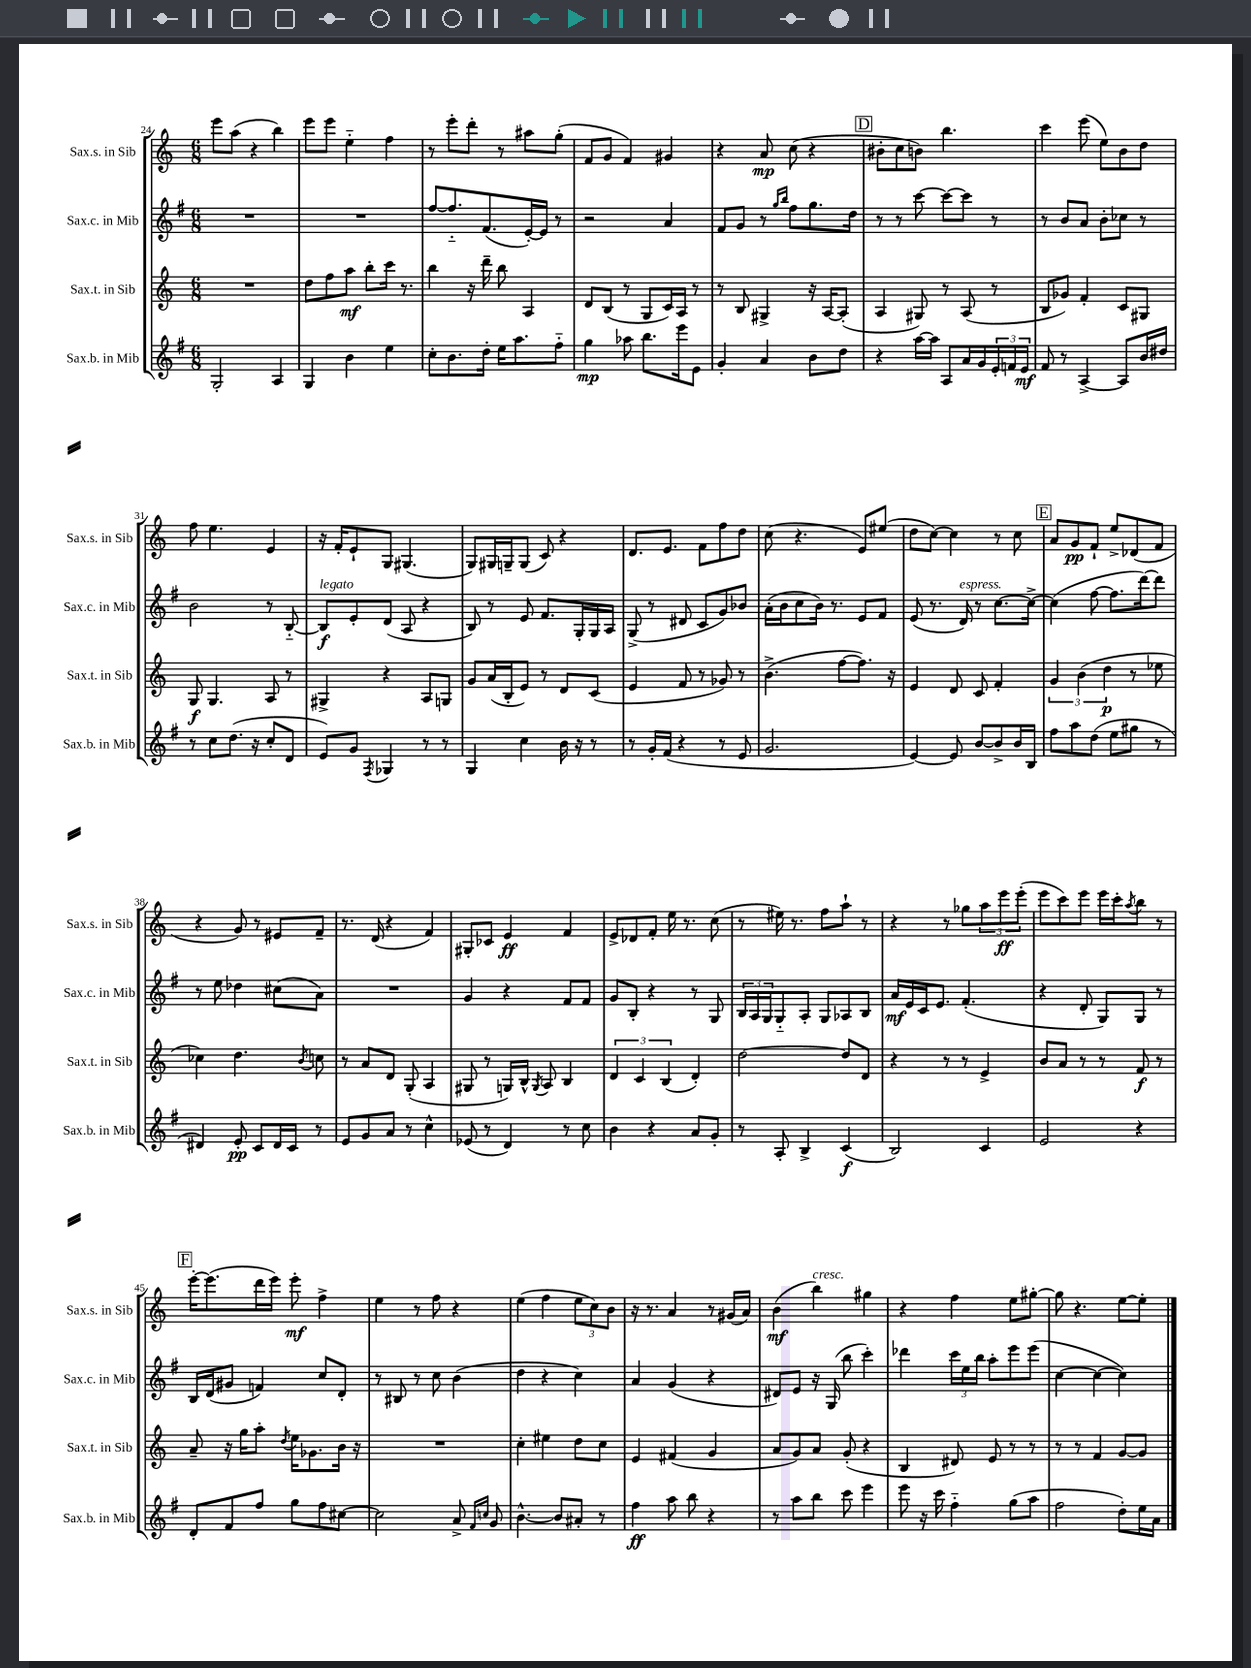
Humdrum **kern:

**kern	**dynam	**kern	**dynam	**kern	**dynam	**kern	**dynam
*part4	*part4	*part3	*part3	*part2	*part2	*part1	*part1
*staff4	*staff4	*staff3	*staff3	*staff2	*staff2	*staff1	*staff1
*I"Sax.b. in Mib	*	*I"Sax.t. in Sib	*	*I"Sax.c. in Mib	*	*I"Sax.s. in Sib	*
*I'Sax.b. in Mib	*	*I'Sax.t. in Sib	*	*I'Sax.c. in Mib	*	*I'Sax.s. in Sib	*
*clefG2	*	*clefG2	*	*clefG2	*	*clefG2	*
*k[f#]	*	*k[]	*	*k[f#]	*	*k[]	*
*M6/8	*	*M6/8	*	*M6/8	*	*M6/8	*
=24	=24	=24	=24	=24	=24	=24	=24
2G'/	.	2.r	.	2.r	.	8eee\L	.
.	.	.	.	.	.	(8aa\J	.
.	.	.	.	.	.	4r	.
4A/	.	.	.	.	.	4bb\)	.
=25	=25	=25	=25	=25	=25	=25	=25
4G/	.	8dd\L	.	2.r	.	8eee\L	.
.	.	8ff\	.	.	.	8eee\J	.
4b\	.	8aa\J	mf	.	.	4ee\	.
.	.	8bb'\L	.	.	.	.	.
4ee\	.	16ccc\Jk	.	.	.	4ff\	.
.	.	8.r	.	.	.	.	.
=26	=26	=26	=26	=26	=26	=26	=26
8cc'\L	.	4bb\	.	[8ff#/L	.	8r	.
8.b\	.	.	.	8.ff#/]	.	8eee'\L	.
.	.	16r	.	.	.	8ddd'\J	.
16dd'\Jk	.	16ddd~\	.	(8.f#/	.	.	.
16ee\KL	.	8bb\	.	.	.	8r	.
8.aa\	.	.	.	.	.	.	.
.	.	4A/	.	[16e'/L)	.	8aa#X\L	.
.	.	.	.	16e/JJ]	.	.	.
8ff#\J	.	.	.	8r	.	(8gg'\J	.
=27	=27	=27	=27	=27	=27	=27	=27
4gg\	mp	8d/L	.	2r	.	8f/L	.
.	.	(8B/J	.	.	.	8g/J	.
8aa-X\	.	8r	.	.	.	4f/)	.
8.bb\L	.	8G/L	.	.	.	.	.
.	.	16c/L)	.	4a/	.	4g#X/	.
16eee\k	.	16A/JJ	.	.	.	.	.
8e\J	.	8r	.	.	.	.	.
=28	=28	=28	=28	=28	=28	=28	=28
4g'/	.	8r	.	8f#/L	.	4r	.
.	.	8B/	.	8g/J	.	.	.
4a/	.	4G#X^/	.	8r	.	8a/	mp
.	.	.	.	16qqgg/LL	.	.	.
.	.	.	.	16qqbb/JJ	.	.	.
.	.	.	.	8ff#\L	.	(8cc\	.
8b\L	.	16r	.	8.gg\	.	4r	.
.	.	[16A/KL	.	.	.	.	.
8dd\J	.	(8A'/J]	.	.	.	.	.
.	.	.	.	16dd\Jk	.	.	.
!!LO:REH:place=s1:t=D
=29	=29	=29	=29	=29	=29	=29	=29
4r	.	4A/	.	8r	.	8b#X'\L	.
.	.	.	.	8r	.	8cc\	.
[16aa\LL	.	8G#X/)	.	[8ccc\	.	8bn\J)	.
16aa\JJ]	.	.	.	.	.	.	.
8A/L	.	8r	.	8ccc\L_	.	4.bb\	.
16a/L	.	(8A/	.	8ccc\J]	.	.	.
16g/	.	.	.	.	.	.	.
24e'/	.	8r	.	8r	.	.	.
24fn/	.	.	.	.	.	.	.
24e/JJ	mf	.	.	.	.	.	.
=30	=30	=30	=30	=30	=30	=30	=30
8f#/	.	8B/L	.	8r	.	4ccc\	.
8r	.	8g-X/J)	.	8b/L	.	.	.
[4A^/	.	4f'/	.	8a/J	.	(8eee\	.
.	.	.	.	8b'\L	.	8ee\L)	.
8A/L]	.	8c/L	.	8cc-X\J	.	8b\	.
16b/L	.	8G#X/J	.	8r	.	8dd\J	.
16dd#X/JJ	.	.	.	.	.	.	.
!!LO:LB:g=z
=31	=31	=31	=31	=31	=31	=31	=31
8r	.	8G/	f	2b\	.	8ff\	.
8cc\L	.	4.G/	.	.	.	4.ee\	.
(8.dd\J	.	.	.	.	.	.	.
16r	.	.	.	.	.	.	.
8cc'/L	.	8A/	.	8r	.	4e/	.
8d/J	.	8r	.	[8B/	.	.	.
=32	=32	=32	=32	=32	=32	=32	=32
!	!	!	!	!LO:TX:a:i:t=legato	!	!	!
8e/L)	.	4G#X^/	.	8B/L]	f	16r	.
.	.	.	.	.	.	16f'/KL	.
8g/J	.	.	.	8e'/	.	8e`/	.
8qF#/	.	.	.	.	.	.	.
4G-X/	.	4r	.	(8d/J	.	8G/J	.
.	.	.	.	8A/	.	(4.G#X/	.
8r	.	8A/L	.	4r	.	.	.
8r	.	8Gn/J	.	.	.	.	.
=33	=33	=33	=33	=33	=33	=33	=33
4G/	.	8g/L	.	8B/)	.	8G/L)	.
.	.	(16a/L	.	8r	.	16G#X/L	.
.	.	16B'/J	.	.	.	16Gn~/J	.
4cc\	.	8e/J)	.	8e/	.	(8G/J	.
.	.	8r	.	8.f#/L	.	8c/)	.
16b\	.	8d/L	.	.	.	4r	.
16r	.	.	.	16G'/L	.	.	.
8r	.	(8c/J	.	16G/	.	.	.
.	.	.	.	16A/JJ	.	.	.
=34	=34	=34	=34	=34	=34	=34	=34
8r	.	4e/	.	(8G^/	.	8.d/L	.
16g'/LL	.	.	.	8r	.	.	.
(16f#/JJ	.	.	.	.	.	8.e/J	.
4r	.	8f/	.	8d#X/	.	.	.
.	.	8r	.	8c/L	.	8f\L	.
8r	.	8g-X/)	.	8g/)	.	8ff\	.
8e/	.	8r	.	8b-X/J	.	8dd\J	.
=35	=35	=35	=35	=35	=35	=35	=35
2.g/	.	(4.b^\	.	(16a'\LL	.	(8cc\	.
.	.	.	.	16b\J	.	.	.
.	.	.	.	8cc\	.	4.r	.
.	.	.	.	16b\Jk)	.	.	.
.	.	.	.	8.r	.	.	.
.	.	[8ff\L	.	.	.	.	.
.	.	8.ff\J])	.	8e/L	.	8e/L)	.
.	.	.	.	8f#/J	.	(8ee#X/J	.
.	.	16r	.	.	.	.	.
=36	=36	=36	=36	=36	=36	=36	=36
[4e/)	.	4e/	.	(8e/	.	8dd\L	.
.	.	.	.	8.r	.	[8cc\J)	.
8e/]	.	8d/	.	.	.	4cc\]	.
!	!	!	!	!LO:TX:a:i:t=espress.	!	!	!
.	.	.	.	16d/)	.	.	.
[8b/L	.	8c/	.	8r	.	.	.
8b^/]	.	4f'/	.	[8.cc\L	.	8r	.
16b/L	.	.	.	.	.	8cc\	.
16B/JJ	.	.	.	16cc^\Jk_	.	.	.
!!LO:REH:place=s1:t=E
=37	=37	=37	=37	=37	=37	=37	=37
8ff#\L	.	6g/	.	(4cc\]	.	8a/L	.
8aa\	.	.	.	.	.	8g/	pp
.	.	(6b\	.	.	.	.	.
(8dd\J	.	.	.	[8ff#\	.	8f`/J	.
.	.	6dd\	p	.	.	.	.
8ee\L	.	.	.	8.ff#\L]	.	8ee^/L	.
8gg#X\J	.	8r	.	.	.	(8d-X/	.
.	.	.	.	[16ddd\k)	.	.	.
8r	.	8ee-X\	.	8ddd\J]	.	8f/J	.
!!LO:LB:g=z
=38	=38	=38	=38	=38	=38	=38	=38
4d#X/)	.	4cc-X\)	.	8r	.	4r	.
.	.	.	.	8ee\	.	.	.
8e'/	pp	4.dd\	.	4dd-X\	.	8g/)	.
8c/L	.	.	.	.	.	8r	.
16d#/L	.	.	.	(8cc#X\L	.	8e#X/L	.
16c/JJ	.	.	.	.	.	.	.
.	.	8qb/	.	.	.	.	.
8r	.	8ccn\	.	8a\J)	.	8f~/J	.
=39	=39	=39	=39	=39	=39	=39	=39
8e/L	.	8r	.	2.r	.	8.r	.
8g/	.	8a/L	.	.	.	.	.
.	.	.	.	.	.	(16d/	.
8a/J	.	8d/J	.	.	.	4r	.
8r	.	(8G'/	.	.	.	.	.
4cc^^\	.	4A/	.	.	.	4f/)	.
=40	=40	=40	=40	=40	=40	=40	=40
(8e-X/	.	8G#X/	.	4g/	.	8G#X'/L	.
8r	.	8r	.	.	.	8c-X/J	.
4d/)	.	16Gn/LL)	.	4r	.	4e/	ff
.	.	16B^^/JJ	.	.	.	.	.
.	.	8qG/	.	.	.	.	.
.	.	8A/	.	.	.	.	.
8r	.	4B/	.	8f#/L	.	4f/	.
8cc\	.	.	.	8f#/J	.	.	.
=41	=41	=41	=41	=41	=41	=41	=41
4b\	.	6d/	.	8g/L	.	8e^/L	.
.	.	.	.	8B'/J	.	8d-X/	.
.	.	6c/	.	.	.	.	.
4r	.	.	.	4r	.	8f'/J	.
.	.	(6B/	.	.	.	.	.
.	.	.	.	.	.	16ee\	.
.	.	.	.	.	.	8.r	.
8a/L	.	4d'/)	.	8r	.	.	.
8g'/J	.	.	.	8G/	.	(8cc\	.
=42	=42	=42	=42	=42	=42	=42	=42
8r	.	[2dd\	.	24B/LL	.	8r	.
.	.	.	.	24A/	.	.	.
.	.	.	.	24G/J	.	.	.
8A'/	.	.	.	8G/	.	16ee#X\)	.
.	.	.	.	.	.	8.r	.
4B^/	.	.	.	8A'/J	.	.	.
.	.	.	.	8G/L	.	8ff\L	.
(4c/	f	8dd/L]	.	8A-X/	.	8aa`\J	.
.	.	8d/J	.	8B/J	.	8r	.
=43	=43	=43	=43	=43	=43	=43	=43
2B/)	.	4r	.	16a/LL	mf	4r	.
.	.	.	.	16e/	.	.	.
.	.	.	.	16c/J	.	.	.
.	.	.	.	8.e/J	.	.	.
.	.	8r	.	.	.	8r	.
.	.	8r	.	(4.f#'/	.	8gg-X\L	.
4c/	.	4e^/	.	.	.	12aa\	.
.	.	.	.	.	.	12eee\	ff
.	.	.	.	.	.	(12eee'\J	.
=44	=44	=44	=44	=44	=44	=44	=44
2e/	.	8b/L	.	4r	.	8eee\L	.
.	.	8a/J	.	.	.	8ccc\)	.
.	.	8r	.	8d'/	.	8eee\J	.
.	.	8r	.	8G/L)	.	16eee\LL	.
.	.	.	.	.	.	16ccc'\J	.
.	.	.	.	.	.	8qaa/	.
4r	.	8f/	f	8G/J	.	8bb\J	.
.	.	8r	.	8r	.	8r	.
!!LO:LB:g=z
!!LO:REH:place=s1:t=F
=45	=45	=45	=45	=45	=45	=45	=45
8d'/L	.	8a~/	.	16B/LL	.	[16eee'\KL	.
.	.	.	.	(16d/J	.	(8.eee\]	.
8f#/	.	16r	.	8g#X/J	.	.	.
.	.	16gg\KL	.	.	.	.	.
8ff#/J	.	8aa'\J	.	4fn/)	.	16ddd\L	.
.	.	.	.	.	.	16eee\JJ)	.
.	.	8qdd/	.	.	.	.	.
8gg\L	.	16ee\KL	.	.	.	8eee'\	mf
.	.	8.g-X\	.	.	.	.	.
8ff#\	.	.	.	8cc/L	.	4ff^\	.
[8cc#X\J	.	16b\Jk	.	8d'/J	.	.	.
.	.	16r	.	.	.	.	.
=46	=46	=46	=46	=46	=46	=46	=46
2cc#\]	.	2.r	.	8r	.	4ee\	.
.	.	.	.	8B#X/	.	.	.
.	.	.	.	8r	.	8r	.
.	.	.	.	8cc\	.	8ff\	.
8a^/	.	.	.	(4b\	.	4r	.
16qqf#/LL	.	.	.	.	.	.	.
16qqccn/JJ	.	.	.	.	.	.	.
8g/	.	.	.	.	.	.	.
=47	=47	=47	=47	=47	=47	=47	=47
[4.b^^\	.	4cc'\	.	4dd\	.	(4ee\	.
.	.	4ee#X\	.	4r	.	4ff\	.
8b/L]	.	.	.	.	.	.	.
8a#X'/J	.	8dd\L	.	4cc\)	.	12ee\L	.
.	.	.	.	.	.	12cc\)	.
8r	.	8cc\J	.	.	.	.	.
.	.	.	.	.	.	12b\J	.
=48	=48	=48	=48	=48	=48	=48	=48
4ff#\	ff	4e/	.	4a/	.	16r	.
.	.	.	.	.	.	8.r	.
8aa\	.	(4f#X/	.	(4g/	.	4a/	.
8bb\	.	.	.	.	.	.	.
4r	.	4g/	.	4r	.	8r	.
.	.	.	.	.	.	(16g#X/LL	.
.	.	.	.	.	.	16a/JJ)	.
=49	=49	=49	=49	=49	=49	=49	=49
8r	.	8a/L	.	8d#X/L)	.	(4b\	mf
8aa\L	.	8g/)	.	8e/J	.	.	.
!	!	!	!	!	!	!LO:TX:a:i:t=cresc.	!
8bb\J	.	8a/J	.	16r	.	4bb\)	.
.	.	.	.	(16G/	.	.	.
8ccc\	.	(8g'/	.	8bb\	.	.	.
4eee\	.	4r	.	4ccc'\)	.	4gg#X\	.
=50	=50	=50	=50	=50	=50	=50	=50
8eee\	.	4B/	.	4ddd-X\	.	4r	.
16r	.	.	.	.	.	.	.
16ccc\	.	.	.	.	.	.	.
4ff#\	.	8d#X/)	.	24ccc\LL	.	4ff\	.
.	.	.	.	24ee\	.	.	.
.	.	.	.	24bb\JJ	.	.	.
.	.	8e/	.	8aa'\L	.	.	.
(8gg\L	.	8r	.	8eee\	.	8ee\L	.
8aa\J	.	8r	.	(8eee\J	.	[8gg#X'\J	.
=51	=51	=51	=51	=51	=51	=51	=51
2ff#\	.	8r	.	[4cc\	.	8gg#\]	.
.	.	8r	.	.	.	4.r	.
.	.	4f/	.	4cc\_	.	.	.
8dd'\L)	.	[8g/L	.	4cc\])	.	[8ee\L	.
16ee\L	.	8g/J]	.	.	.	8ee'\J]	.
16a\JJ	.	.	.	.	.	.	.
==	==	==	==	==	==	==	==
*-	*-	*-	*-	*-	*-	*-	*-
